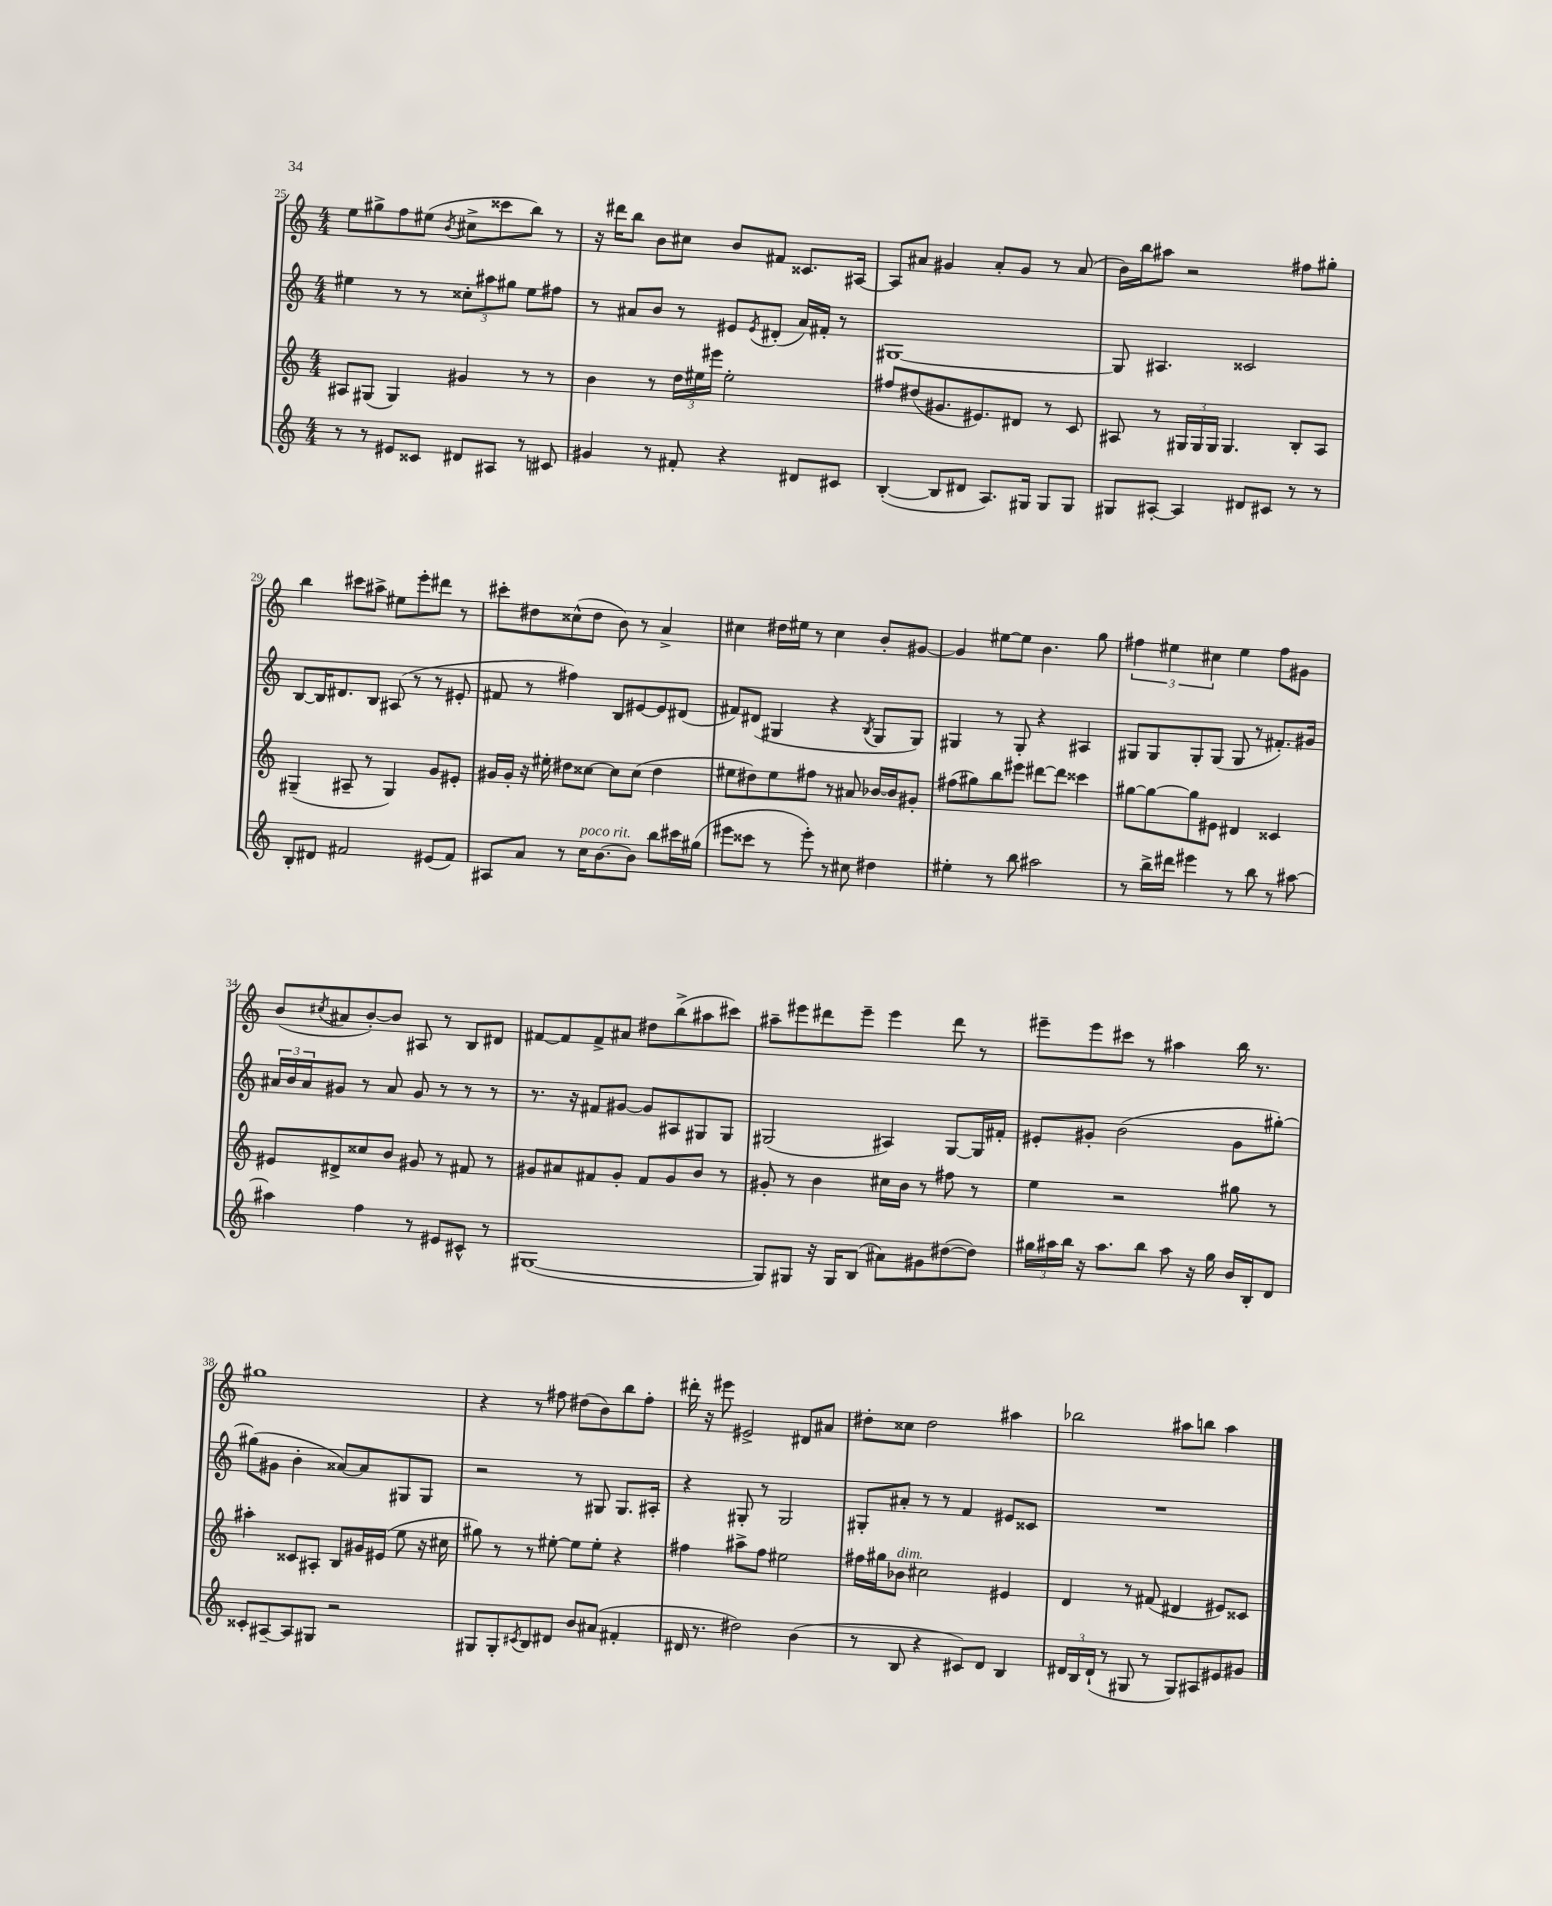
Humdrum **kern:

**kern	**kern	**kern	**kern
*staff4	*staff3	*staff2	*staff1
*clefG2	*clefG2	*clefG2	*clefG2
*k[]	*k[]	*k[]	*k[]
*M4/4	*M4/4	*M4/4	*M4/4
8r	8A#/L	4ee#\	8ee\L
8r	(8G#/J	.	8gg#^\
8e#/L	4G#/)	8r	8ff\
8c##/J	.	8r	(8ee#\J
.	.	.	8qb/
8d#/L	4g#/	12cc##'\L	8cc#^\L
.	.	12aa#\	.
8A#/J	.	.	8ccc##\
.	.	12gg#\J	.
8r	8r	8ee#\L	8bb\J)
8c#/	8r	8ff#\J	8r
=	=	=	=
4g#/	4b\	8r	16r
.	.	.	16ddd#\LK
.	.	8a#/L	8bb\J
8r	8r	8b/J	8b\L
8f#'/	24dd\LL	8r	8cc#\J
.	24ee#\	.	.
.	24eee#\JJ	.	.
4r	2ee#'\	8e#/L	8b/L
.	.	8qe#/	.
.	.	(8d#'/J	8f#/J
8d#/L	.	16a#/LL)	8.c##/L
.	.	16f#'/JJ	.
8c#/J	.	8r	.
.	.	.	[16A#/Jk
=	=	=	=
([4B'/	8ff#/L	[1G#	8A#/]L
.	(8dd#/	.	8a#/J
8B/]L	8.g#/	.	4g#/
8d#/J	.	.	.
.	8.e#/)	.	.
8.A/L)	.	.	8a#'/L
.	8d#/J	.	8g#/J
16G#/Jk	.	.	.
8G#/L	8r	.	8r
8G#/J	8c/	.	(8a#/
=	=	=	=
8G#/L	8A#/	8G#/]	16b\LL)
.	.	.	16bb\J
[8A#'/J	8r	4.A#/	8aa#\J
4A#/]	24G#/LL	.	2r
.	24G#/	.	.
.	24G#/JJ	.	.
.	4.G#/	.	.
8d#/L	.	2c##/	.
8c#/J	.	.	.
8r	8B'/L	.	8ff#\L
8r	8A#/J	.	8gg#'\J
=	=	=	=
8B'/L	(4G#~/	[8B/L	4bb\
8d#/J	.	16B/]K	.
.	.	8.d#/	.
2f#/	8A#~/	.	8ccc#\L
.	8r	8B/J	8aa#^\J
.	4G#/)	(8A#/	8ee#\L
.	.	8r	8eee'\
(8e#/L	8g/L	8r	8ddd#\J
8f#/J)	8e#'/J	8e#'/	8r
=	=	=	=
8A#/L	16g#/LL	8f#/	8ccc#'\L
.	16g#'/JJ	.	.
8a/J	16r	8r	8dd#\
.	16ee#'\	.	.
8r	8dd#\L	4ff#\)	(8cc##^^\
16cc\LK	[8cc##\J	.	8dd#\J
[8.b\	.	.	.
.	8cc##\]L	8B/L	8b\)
8b\]J	(8cc##\J	[8e#/	8r
8bb\L	4dd#\	8e#/]	4a^/
16ccc#\L	.	(8d#/J	.
(16gg#\JJ	.	.	.
=	=	=	=
8eee#\L	8ee#\L	8f#/L)	4cc#\
8ccc##\J	8dd#\)	(8d#/J	.
8r	8ee#\	4G#/	16dd#\LL
.	.	.	16ee#\JJ
8eee#'\)	8ff#\J	.	8r
8r	8r	4r	4cc#\
8cc#\	8a#/	.	.
.	.	8qB/	.
4dd#\	[16b-/LL	8G#/L	8b'/L
.	16b-/]J	.	.
.	8g#'/J	8G#/J)	[8g#/J
=	=	=	=
4ee#'\	(8ff#\L	4G#/	4g#/]
.	8gg#\)	.	.
8r	8bb\	8r	[8ee#\L
8bb\	8eee#\J	8G#'/	8ee#\]J
2aa#\	[8ddd#\L	4r	4.b\
.	8ddd#\]J	.	.
.	4ccc##\	4A#/	.
.	.	.	8gg\
=	=	=	=
8r	[8gg#\L	8G#/L	6ff#\
16bb^\LL	8gg#\_	8G#/	.
.	.	.	6ee#\
16ddd#\JJ	.	.	.
4eee#\	8gg#\]	8G#'/	.
.	.	.	6cc#\
.	8e#\J	(8G#/J	.
8r	4d#/	8G#/	4ee#\
8bb\	.	8r	.
8r	4c##/	8.f#'/L)	8ff#\L
[8aa#\	.	.	8g#\J
.	.	16g#/Jk	.
=	=	=	=
4aa#\]	8e#/L	24a#/LL	(8b/L
.	.	24b/	.
.	.	24a#/J	.
.	.	.	8qcc#/
.	8d#^/	8g#/J	8a#/
4ff\	8cc##/	8r	[8b'/)
.	8b/J	8a#/	8b/]J
8r	8g#/	8g#/	8A#/
8e#/L	8r	8r	8r
8c#^^/J	8f#/	8r	8B/L
8r	8r	8r	8d#/J
=	=	=	=
([1G#	8g#/L	8.r	[8f#/L
.	8a#/	.	8f#/]
.	.	16r	.
.	8f#/	8f#/L	8f#^/
.	8g#'/J	[8g#/J	8a#/J
.	8f#/L	8g#/]L	8dd#\L
.	8g#/	8A#/	(8bb^\
.	8b/J	8G#/	8aa#\
.	8r	8G#/J	8ccc#\J)
=	=	=	=
8G#/]L)	8g#'/	(2G#/	8aa#~\L
8G#/J	8r	.	8eee#\
16r	4b\	.	8ddd#\
16G#/LK	.	.	.
(8B/J	.	.	8eee#~\J
8a#\L)	16cc#\LL	4A#/)	4eee#\
.	16b\JJ	.	.
8g#\	8r	.	.
([8dd#\	8ff#\	[8G#/L	8ddd#\
8dd#\]J)	8r	16G#/]L	8r
.	.	16f#'/JJ	.
=	=	=	=
24gg#\LL	4ee\	8e#'/L	8eee#~\L
24aa#\	.	.	.
24bb\JJ	.	.	.
16r	.	8g#'/J	8eee#\
8.aa#\L	.	.	.
.	2r	(2b\	8ccc#\J
8bb\J	.	.	8r
8aa#\	.	.	4aa#\
16r	.	.	.
16gg#\	.	.	.
16b/LL	8gg#\	8g#\L	16bb\
16B'/J	.	.	8.r
8d/J	8r	[8gg#'\J)	.
=	=	=	=
8c##'/L	4aa#'\	(8gg#\]L	1gg#
[8A#~/	.	8g#\J	.
8A#/]	8c##/L	4b'\	.
8G#/J	8A#'/J	.	.
2r	8B/L	[8a##/L)	.
.	16g#/L	8a##/]	.
.	(16e#/JJ	.	.
.	8ee\	8G#/	.
.	16r	8G#/J	.
.	16cc#\	.	.
=	=	=	=
8G#/L	8gg#\)	2r	4r
8G#'/	8r	.	.
8qc#/	.	.	.
8B/	8r	.	8r
8d#/J	[8ee#'\	.	8ff#\
8b/L	8ee#\]L	8r	(8dd#\L
(8a#/J	8ee#'\J	8G#/	8b\)
4f#'/	4r	8.G#/L	8bb\
.	.	.	8ff#'\J
.	.	16A#'/Jk	.
=	=	=	=
16d#/	4ff#\	4r	16ddd#'\
8.r	.	.	16r
.	.	.	8eee#\
2dd#\)	8aa#^\L	8G#'/	2e#^/
.	8ff#\J	8r	.
.	2ee#\	2G#/	.
(4b\	.	.	8d#/L
.	.	.	8a#/J
=	=	=	=
8r	16ff#\LL	8G#'/L	8dd#'\L
.	16gg#\J	.	.
8B/	8b-\J	8a#'/J	8cc##\J
4r	2cc#\	8r	2dd#\
.	.	8r	.
8c#/L)	.	4f/	.
8d/J	.	.	.
4B/	4e#/	8e#/L	4aa#\
.	.	8c##/J	.
=	=	=	=
24d#/LL	4d/	1r	2bb-\
24B/	.	.	.
(24d#`/JJ	.	.	.
8r	.	.	.
8G#/	8r	.	.
8r	(8f#/	.	.
8G#/L)	4d#/	.	8aa#\L
8A#/	.	.	8bb\J
8e#/	8e#/L)	.	4aa#\
8g#/J	8c##/J	.	.
==	==	==	==
*-	*-	*-	*-
